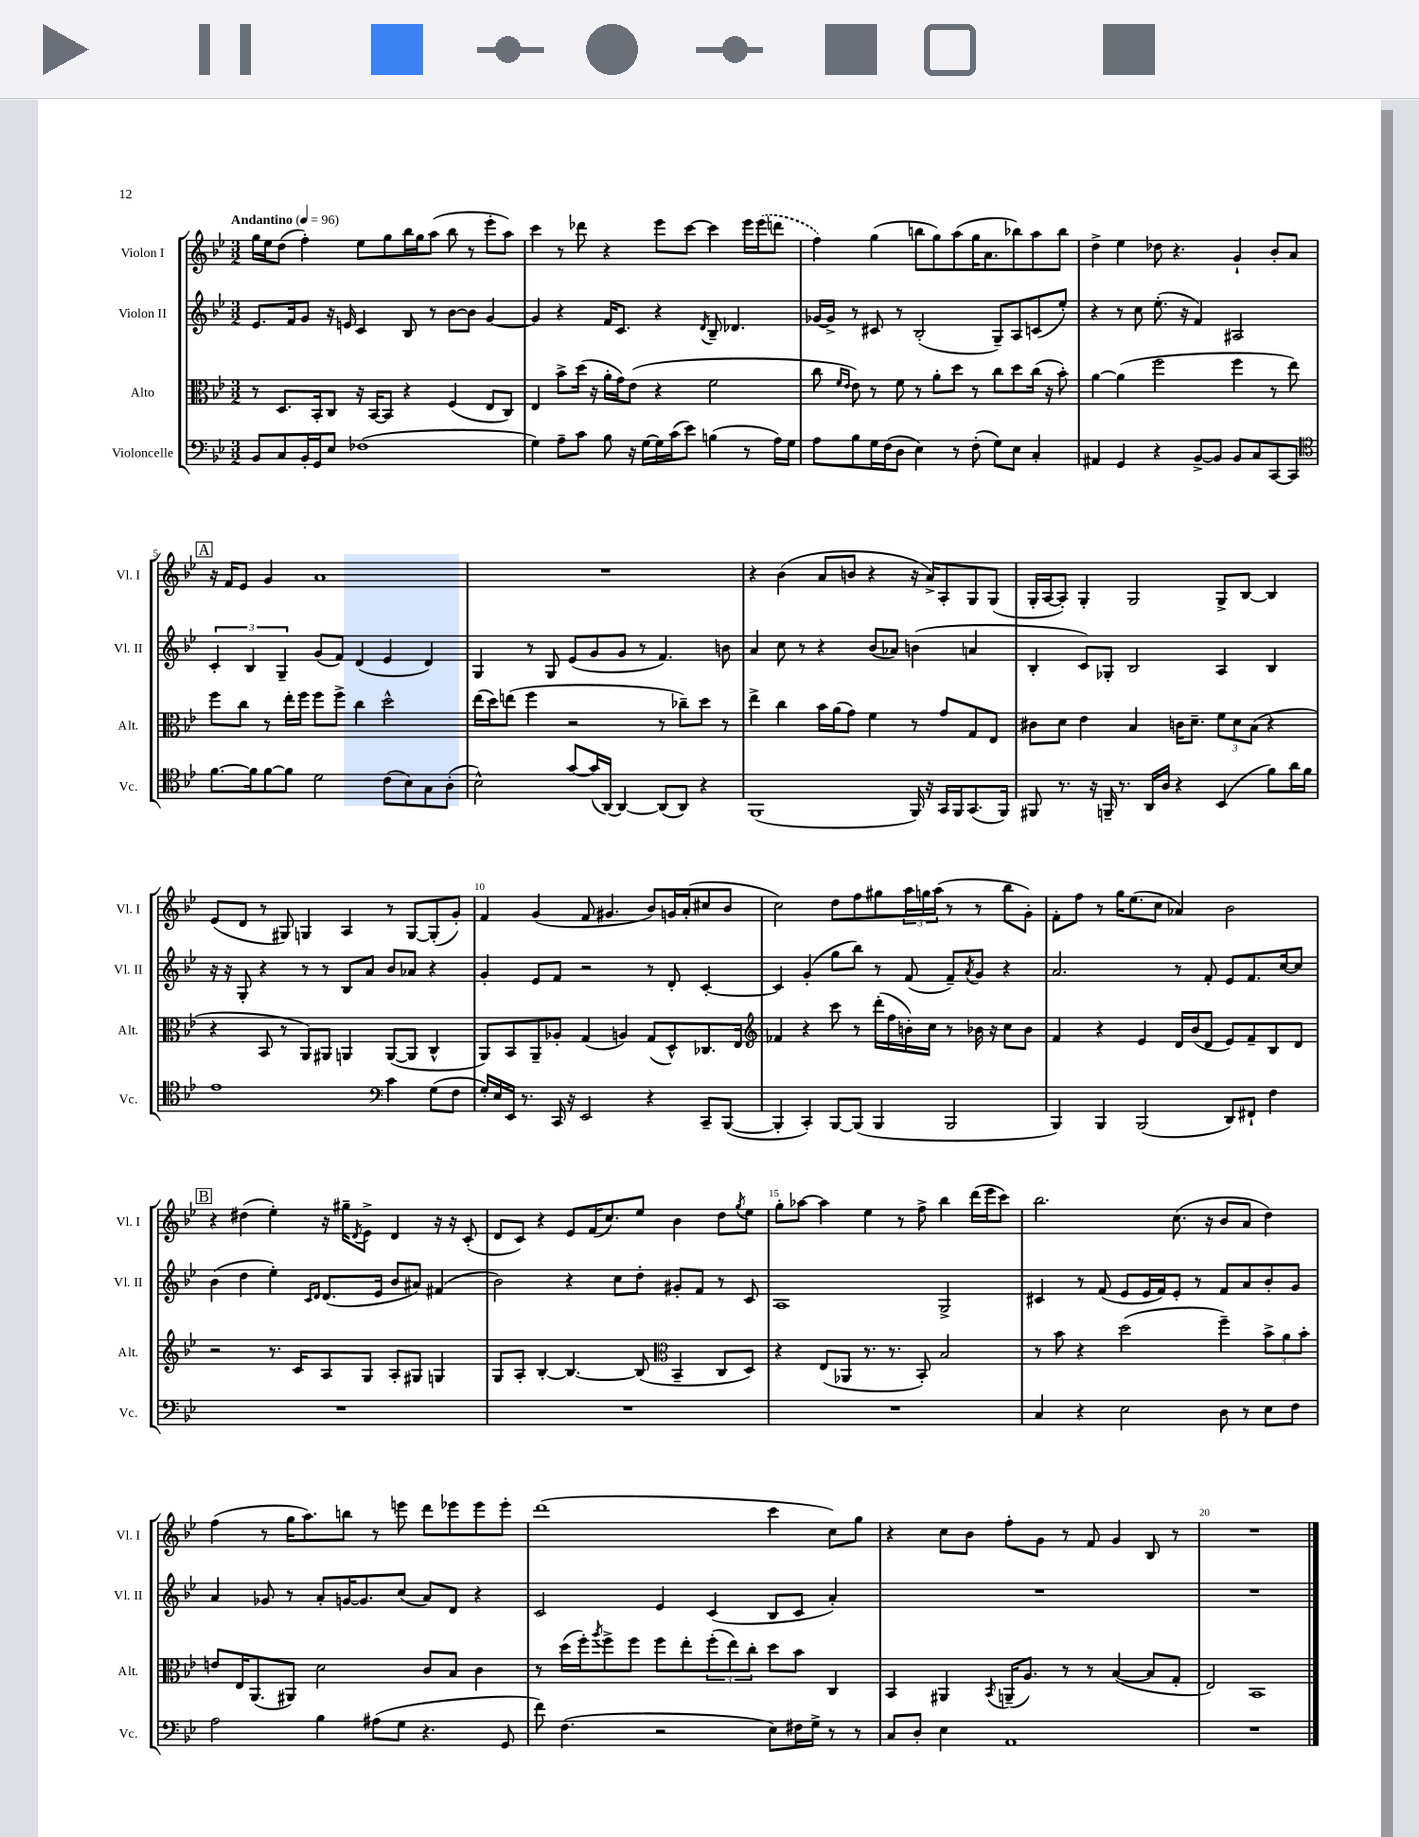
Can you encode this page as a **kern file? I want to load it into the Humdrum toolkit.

**kern	**kern	**kern	**kern
*part4	*part3	*part2	*part1
*staff4	*staff3	*staff2	*staff1
*I"Violoncelle	*I"Alto	*I"Violon II	*I"Violon I
*I'Vc.	*I'Alt.	*I'Vl. II	*I'Vl. I
*clefF4	*clefC3	*clefG2	*clefG2
*k[b-e-]	*k[b-e-]	*k[b-e-]	*k[b-e-]
*M3/2	*M3/2	*M3/2	*M3/2
*MM96	*MM96	*MM96	*MM96
=1	=1	=1	=1
!	!	!	!LO:TX:a:B:t=Andantino
8BB-/L	8r	8.e-/L	16gg\LL
.	.	.	16ee-\J
8C/	8.D/L	.	(8dd\J
.	.	16f/k	.
16BB-'/L	.	8g/J	4ff'\)
16GG/J	16BB-'/k	.	.
8E-/J	8C/J	16r	.
.	.	16en/	.
(1F-X	16r	4c/	8ee-\L
.	[16BB-/KL	.	.
.	8BB-/J]	.	8gg\
.	4r	8B-/	16bb-\L
.	.	.	16gg\J
.	.	8r	(8aa\J
.	(4F/	[8b-\L	8bb-\
.	.	8b-\J]	8r
.	8E-/L	[4g/	8eee-'\L
.	8C/J)	.	8aa\J)
=2	=2	=2	=2
4G\)	4E-/	4g/]	4ccc\
8A~\L	8b-^\L	4r	8r
8c\J	(16dd\Jk	.	8ddd-X\
.	16r	.	.
8B-\	16a'\LL	16f/KL	4r
.	16g\J)	8.c/J	.
16r	(8e-\J	.	.
[16G\LL	.	.	.
16G\]	4r	4r	8eee-\L
(16c\J	.	.	.
8e-\J)	.	.	[8ccc\J
.	.	8qd/	.
(4Bn\	2f\	8B-~/	4ccc\]
.	.	4.d-X/	.
8r	.	.	16eee-\LL
.	.	.	(16eee-\J
16A\LL)	.	.	8dddn\J
16G\JJ	.	.	.
=3	=3	=3	=3
8A\L	8cc\	[16g-X/LL	4ff\)
.	.	16g-^/JJ]	.
.	16qqf/LL	.	.
.	16qqe-/JJ	.	.
8B-\	8e-\)	8r	.
16G\L	8r	8c#X/	(4gg\
(16F\J	.	.	.
8D\J	8f\	8r	.
4E-\)	8r	(2B-'/	8bbn\L
.	8a'\L	.	8gg\)
8r	8dd\J	.	(8aa\
(8F'\	8r	.	16gg\K
.	.	.	8.a\
8G\L)	8cc\L	8G~/L)	.
8E-\J	8dd\	8A/	8bb-X\)
4C'/	(16cc\Jk	(8cn/	8aa\
.	16r	.	.
.	8b-'\)	8ee-'/J)	8bb-\J
=4	=4	=4	=4
4AA#X/	[4a\	4r	4dd^\
4GG/	(4a\]	8r	4ee-\
.	.	8cc\	.
4r	2ff\	(8.ee-'\	8dd-X\
.	.	.	4.r
.	.	16r	.
[8BB-^/L	.	4f/)	.
8BB-/J]	.	.	.
8BB-/L	4ff\	2A#X/	4g`/
8C/	.	.	.
[8CC/	8r	.	8b-'/L
8CC/J]	8ee-\)	.	8a/J
!!LO:LB:g=z
!!LO:REH:place=s1:t=A
=5	=5	=5	=5
*clefC4	*	*	*
[8.f\L	8ff\L	6c'/	16r
.	.	.	16f/KL
.	8cc\J	.	8e-/J
.	.	6B-/	.
16f\k]	.	.	.
[8f\	8r	.	4g/
.	.	6G~/	.
8f\J]	16ee-'\LL	.	.
.	16ff\JJ	.	.
2d\	8ff\L	(8g/L	1a
.	8ff^\J	8f/J)	.
.	4cc\	(4d/	.
(8c\L	2dd^^\	4e-/	.
8B-\)	.	.	.
8G\	.	4d/)	.
(8A'\J	.	.	.
=6	=6	=6	=6
2B-^^\)	(16ee-\LL	4G/	1.r
.	16dd\J)	.	.
.	(8een\J	.	.
.	4ff\	8r	.
.	.	8G/	.
[8g/L	2r	(8e-/L	.
(16g/L]	.	8g/	.
[16AA/JJ)	.	.	.
4AA/_	.	8g/J	.
.	.	8r	.
(8AA/L]	8r	4.f/)	.
8AA/J)	8cc-X~\L)	.	.
4r	8dd\J	.	.
.	8r	8bn\	.
=7	=7	=7	=7
(1FF	4ee-^\	4a/	4r
.	4cc\	8cc\	(4b-\
.	.	8r	.
.	16b-\LL	4r	8a/L
.	(16a\J	.	.
.	8g\J)	.	8bn/J
.	4f\	(8b-/L	4r
.	.	8a-X/J)	.
16FF/)	8r	(4bn\	16r
16r	.	.	16a^/KL)
16GG/LL	8g/L	.	8A'/
16FF/J	.	.	.
(8.GG/	8G/	4an/	8G/
.	8E-/J	.	(8G/J
16FF/Jk)	.	.	.
=8	=8	=8	=8
8FF#X/	8c#X\L	4B-'/	16G'/LL
.	.	.	[16A/J
8.r	8d\J	.	8A'/J])
.	4e-\	8c/L)	4G'/
16r	.	.	.
16FFn~/	.	8G-X'/J	.
8.r	.	.	.
.	4B-/	2B-/	2G/
16AA/LL	.	.	.
16A/JJ	.	.	.
4r	16cn\KL	.	.
.	8.d~\J	.	.
(4BB-/	12f\L	4A/	8G^/L
.	12d\	.	.
.	.	.	[8B-/J
.	(12B-\J	.	.
8f\L)	4r	4B-/	4B-/]
16a\L	.	.	.
16f\JJ	.	.	.
!!LO:LB:g=z
=9	=9	=9	=9
1e-	4r	16r	(8e-/L
.	.	16r	.
.	.	8G'/	8d/J
.	8BB-/	4r	8r
.	8r	.	8G#X/)
.	8AA/L)	8r	4Gn/
.	8AA#X/J	8r	.
.	4AAn/	8B-/L	4A/
.	.	8a/J	.
*clefF4	*	*	*
4c\	([8AA/L	8b-/L	8r
.	8AA/J]	8a-X/J	[8G/L
(8G\L	4C^^/	4r	(8G'/]
8F\J	.	.	8g'/J)
=10	=10	=10	=10
16G'/LL)	8AA/L)	4g'/	4f/
16E-/	.	.	.
16EE-/JJ	8BB-/	.	.
8.r	.	.	.
.	8AA~/	8e-/L	(4g/
16CC/	8A-X'/J	8f/J	.
16r	.	.	.
2EE-/	(4G/	2r	8f/
.	.	.	4.g#X/
.	4An/)	.	.
4r	(8G/L	8r	8b-/L)
.	8D^^/)	8d'/	16gn/L
.	.	.	(16a'/J
8CC~/L	8.C-X/	[4c'/	8cc#X/
([8BBB-/J	.	.	8b-/J
.	16E-/Jk	.	.
=11	=11	=11	=11
*	*clefG2	*	*
4BBB-'/]	4f-X/	4c/]	2cc\)
4CC'/)	4r	(4g'/	.
[8BBB-/L	8ccc\	8gg\L	8dd\L
(8BBB-/J]	8r	8bb-\J)	8ff\
4BBB-/	(16ddd'\LL	8r	8gg#X\
.	16ff\	.	.
.	16bn'\)	(8f/	24aa\L
.	.	.	24ggn\
.	16cc\JJ	.	.
.	.	.	(24aa\JJ
2BBB-/	8r	8f~/L)	8r
.	.	8qa/	.
.	16b-X\	8g/J	8r
.	16r	.	.
.	8cc\L	4r	8bb-\L
.	8b-\J	.	8g'\J)
=12	=12	=12	=12
4BBB-/)	4f/	2.a/	8f'\L
.	.	.	8ff\J
4BBB-/	4r	.	8r
.	.	.	16gg\KL
.	.	.	(8.ee-\
(2BBB-/	4e-/	.	.
.	.	.	8cc\J
.	16d/LL	8r	4a-X/)
.	(16b-/J	.	.
.	8d/J	8f'/	.
8DD/L)	8e-/L)	8e-/L	2b-\
8FF#X`/J	8f~/	8.f/	.
4F\	8B-/	.	.
.	.	[16cc/k	.
.	8d/J	8cc/J]	.
!!LO:LB:g=z
!!LO:REH:place=s1:t=B
=13	=13	=13	=13
1.r	2r	(4b-\	4r
.	.	4dd\	(4dd#X\
.	8.r	4ee-'\)	4ee-'\)
.	16c/KL	.	.
.	.	16qqc/LL	.
.	.	16qqd/JJ	.
.	8A/	(8.d/L	16r
.	.	.	16gg#X~\KL
.	.	.	8qd/
.	8G/J	.	8e-^\J
.	.	16e-/Jk	.
.	8A'/L	8b-/L	4d/
.	8G#X/J	8a#X/J)	.
.	4Gn/	(4f#X/	16r
.	.	.	16r
.	.	.	(8c'/
=14	=14	=14	=14
1.r	8G/L	2b-\)	8d/L
.	8A'/J	.	8c/J)
.	[4B-'/	.	4r
.	4.B-/_	4r	8e-/L
.	.	.	(16f/K
.	.	.	8.cc/)
.	.	8cc\L	.
.	(8B-/]	8dd'\J	8ee-/J
*	*clefC3	*	*
.	4BB-~/	8g#X'/L	4b-\
.	.	8f/J	.
.	8C/L	8r	8dd\L
.	.	.	8qgg/
.	8D/J)	8c/	8ee-\J
=15	=15	=15	=15
1.r	4r	1A	8gg'\L
.	.	.	[8aa-X\J
.	(8E-/L	.	4aa-\]
.	8AA-X/J	.	.
.	8.r	.	4ee-\
.	8.r	.	.
.	.	.	8r
.	8BB-'/)	.	8ff^\
.	2B-/	2G^/	4bb-\
.	.	.	(16ddd\LL
.	.	.	16eee-\J
.	.	.	8ccc\J)
=16	=16	=16	=16
4C/	8r	4c#X/	2.bb-\
.	8b-\	.	.
4r	4r	8r	.
.	.	(8f/	.
2E-\	(2dd\	8e-/L	.
.	.	16e-/L	.
.	.	16f/J)	.
.	.	8e-'/J	(8.cc\
.	.	8r	.
.	.	.	16r
8D\	4ff~\)	8f/L	8b-/L
8r	.	8a/	8a/J
8E-\L	12b-^\L	8b-'/	4dd\)
.	12a\	.	.
8F\J	.	8g/J	.
.	12b-'\J	.	.
!!LO:LB:g=z
=17	=17	=17	=17
2A\	8en/L	4a/	(4ff\
.	16E-/K	.	.
.	(8.AA/	.	.
.	.	8g-X/	8r
.	8AA#X/J)	8r	16gg\KL
.	.	.	8.aa\)
4B-\	2d\	8a'/L	.
.	.	[16gn/K	8bbn\J
.	.	8.g/]	.
(8A#X\L	.	.	8r
8G\J	.	(8cc/J	8eeen\
4.r	8c/L	8a/L)	8ddd\L
.	8B-/J	8d/J	8eee-X\
.	4c\	4r	8eee-\
8GG/	.	.	8eee-'\J
=18	=18	=18	=18
8f\)	8r	2c/	(1ddd
(4.F\	(16dd\LL	.	.
.	16ff'\J)	.	.
.	8qaa/	.	.
.	8ff^\	.	.
.	8ff\J	.	.
2r	8ff\L	4e-/	.
.	8ee-'\	.	.
.	(12ff'\	(4c/	.
.	12ee-\)	.	.
.	12cc'\J	.	.
8E-\L)	8dd\L	8B-/L	4ccc\
16F#X\L	8b-\J	8c/J	.
16G^\JJ	.	.	.
8r	4C/	4a'/)	8cc\L)
8r	.	.	8gg\J
=19	=19	=19	=19
8C/L	4BB-/	1.r	4r
8D'/J	.	.	.
4E-\	4AA#X/	.	8cc\L
.	.	.	8b-\J
.	8qBB-/	.	.
1AA	(16AAn~/KL	.	8ff'\L
.	8.A/J)	.	.
.	.	.	8g\J
.	8r	.	8r
.	8r	.	8f/
.	([4B-/	.	4g/
.	8B-/L]	.	8B-/
.	8G'/J	.	8r
=20	=20	=20	=20
1.r	2E-/)	1.r	1.r
.	1BB-	.	.
==	==	==	==
*-	*-	*-	*-
